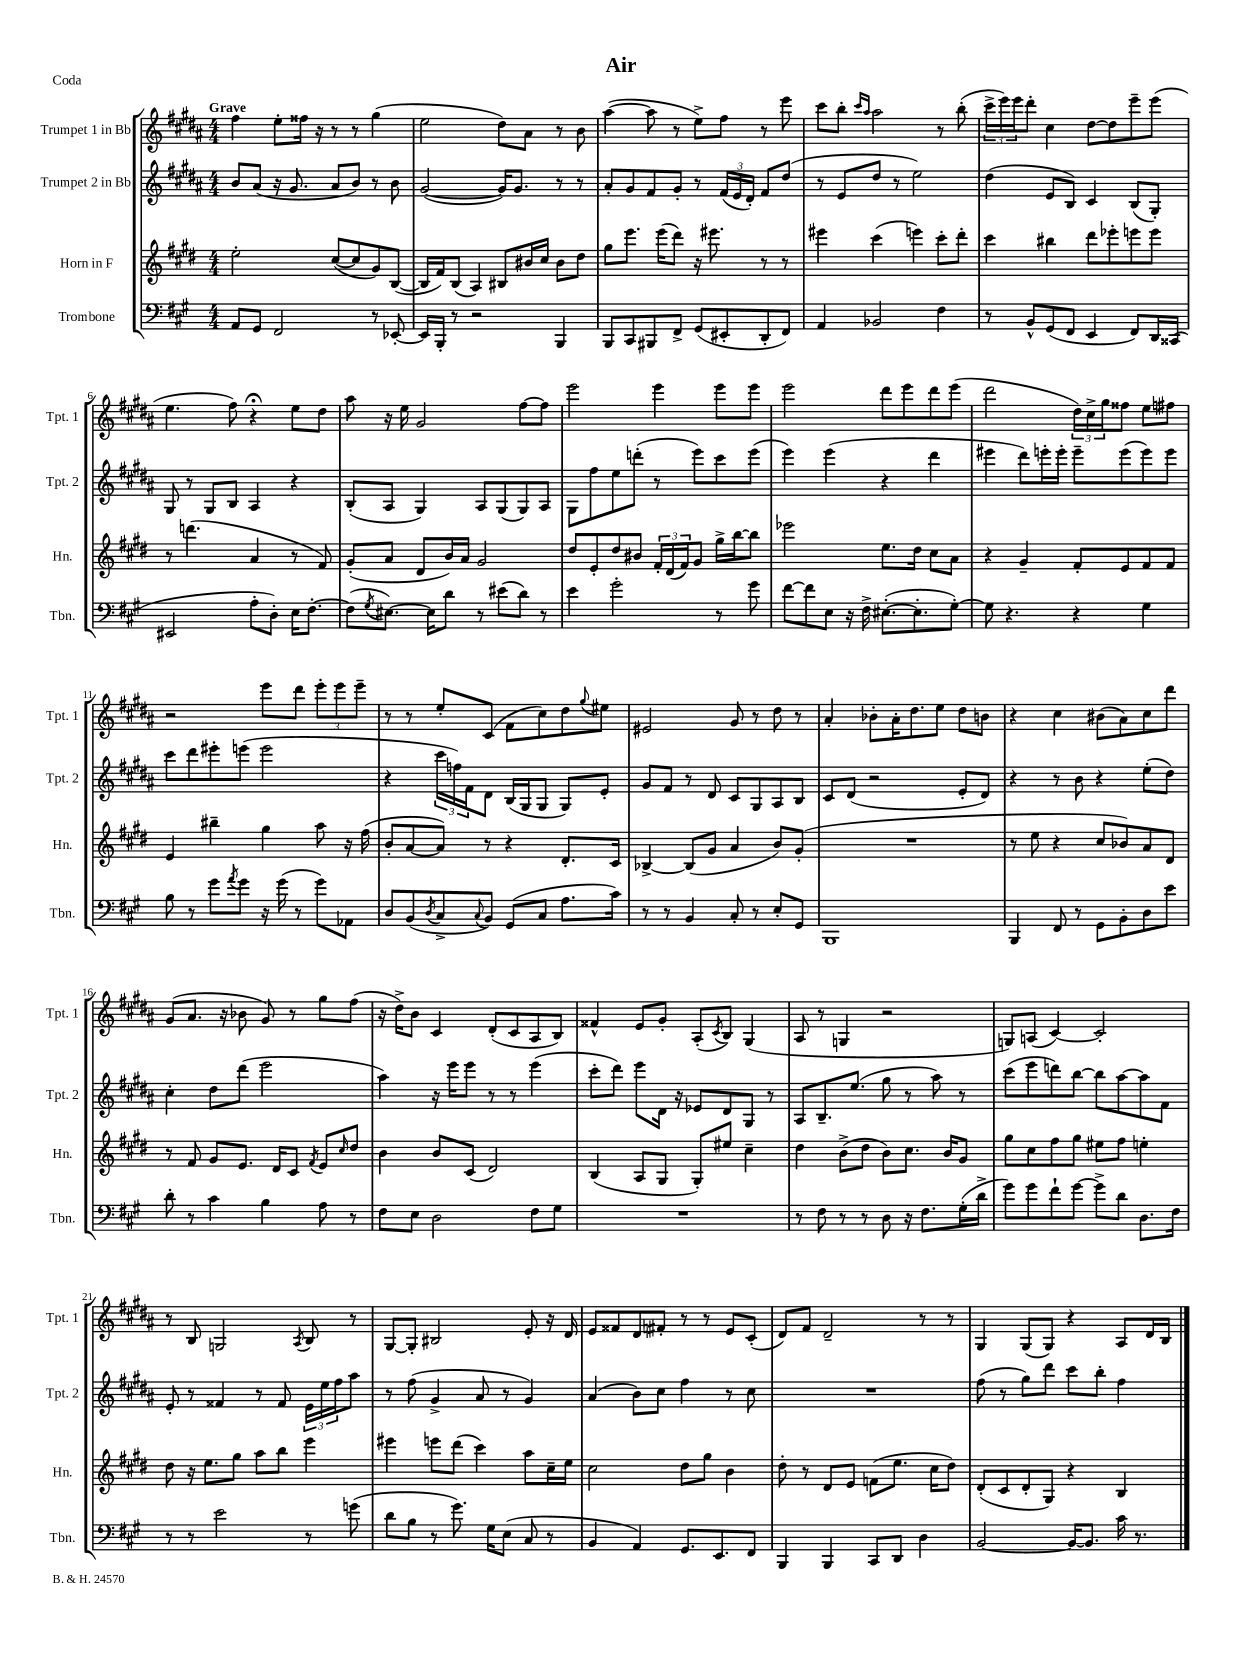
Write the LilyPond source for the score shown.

\header { title = "Air" piece = "Coda" }
<<
\new StaffGroup <<
\new Staff = "s0" \with { instrumentName = "Trumpet 1 in Bb" shortInstrumentName = "Tpt. 1" } {
    \clef treble \key b \major \numericTimeSignature \time 4/4 \tempo "Grave"
    fis''4 e''8-. fisis''16 r16 r8 r8 gis''4( |
    e''2 dis''8) ais'8 r8 b'8 |
    ais''4~( ais''8 r8 e''8->) fis''8 r8 e'''8 |
    cis'''8 b''8-. \grace { cis'''16 ais''16 } ais''2 r8 b''8-.( |
    \tuplet 3/2 { cis'''16-> e'''16) e'''16 } dis'''8-. cis''4 dis''8~ dis''8 e'''8-- e'''8( |
    e''4. fis''8) r4\fermata e''8 dis''8 |
    ais''8 r16 e''16 gis'2 fis''8~ fis''8 |
    e'''2 e'''4 e'''8 e'''8 |
    e'''2 dis'''8 e'''8 dis'''8 e'''8( |
    dis'''2 \tuplet 3/2 { dis''16) cis''16-> gis''16 } fisis''8 e''8 fis''8 |
    r2 e'''8 dis'''8 \tuplet 3/2 { e'''8-. e'''8 e'''8-- } |
    r8 r8 e''8-. cis'8( fis'8 cis''8) dis''8 \appoggiatura { gis''8 } eis''8 |
    eis'2 gis'8 r8 dis''8 r8 |
    ais'4-. bes'8-. ais'16-. dis''8. e''8 dis''8 b'8 |
    r4 cis''4 bis'8( ais'8) cis''8 dis'''8 |
    gis'8( ais'8. r16 bes'8 gis'8) r8 gis''8 fis''8( |
    r16 dis''16->) b'8 cis'4 dis'8-.( cis'8 ais8 b8) |
    fisis'4-^ e'8 gis'8-. ais8-.( \acciaccatura { cis'8 } b8) gis4( |
    ais8 r8 g4 r2 |
    g8) a8( cis'4~) cis'2-. |
    r8 b8 g2 \acciaccatura { ais8 } b8 r8 |
    gis8~ gis8-. bis2 e'8-. r16 dis'16 |
    e'8 fisis'8 dis'8 fis'8-. r8 r8 e'8 cis'8-.( |
    dis'8) fis'8 dis'2-- r8 r8 |
    gis4 gis8( gis8) r4 ais8 dis'16 b16 \bar "|." |
}
\new Staff = "s1" \with { instrumentName = "Trumpet 2 in Bb" shortInstrumentName = "Tpt. 2" } {
    \clef treble \key b \major \numericTimeSignature \time 4/4
    b'8 ais'8( r16 gis'8. ais'8 b'8) r8 b'8 |
    gis'2~( gis'16) gis'8. r8 r8 |
    ais'8-. gis'8 fis'8 gis'8-. r8 \tuplet 3/2 { fis'16( e'16 dis'16-.) } fis'8 dis''8( |
    r8 e'8 dis''8 r8 e''2) |
    dis''4( e'8 b8) cis'4 b8( gis8-.) |
    gis8 r8 gis8 b8 ais4 r4 |
    b8-.( ais8 gis4) ais8 gis8( gis8) ais8 |
    gis8 fis''8 e''8 d'''8-.( r8 e'''8) cis'''8 e'''8( |
    e'''4) e'''4( r4 dis'''4 |
    eis'''4 dis'''8) e'''16-. e'''16-. e'''8-- e'''8( e'''8) e'''8 |
    cis'''8 dis'''8 eis'''8-. e'''8( e'''2 |
    r4 \tuplet 3/2 { cis'''16 f''16) fis'16 } dis'8 b16( gis16 gis8 gis8) e'8-. |
    gis'8 fis'8 r8 dis'8 cis'8 gis8 ais8 b8 |
    cis'8 dis'8( r2 e'8-. dis'8) |
    r4 r8 b'8 r4 e''8-.( dis''8) |
    cis''4-. dis''8 dis'''8( e'''2 |
    ais''4) r16 e'''16 e'''8 r8 r8 e'''4( |
    cis'''8-. dis'''8) e'''8 dis'16 r16 ees'8 dis'8 gis8 r8 |
    ais8 b8.-- e''8.( gis''8 r8 ais''8) r8 |
    cis'''8( e'''8 d'''8) b''8~ b''8 ais''8~ ais''8 fis'8 |
    e'8-. r8 fisis'4 r8 fisis'8 \tuplet 3/2 { e'16 e''16 fis''16 } ais''8 |
    r8 fis''8( gis'4-> ais'8 r8 gis'4) |
    ais'4( b'8) cis''8 fis''4 r8 cis''8 |
    R1 |
    fis''8( r8 gis''8) dis'''8 cis'''8 b''8-. fis''4 \bar "|." |
}
\new Staff = "s2" \with { instrumentName = "Horn in F" shortInstrumentName = "Hn." } {
    \clef treble \key e \major \numericTimeSignature \time 4/4
    e''2-. cis''8~( cis''8 gis'8) b8~( |
    b16 fis'16) b8( a4) bis8 bis'16 cis''16 bis'8 dis''8 |
    gis''8 e'''8. e'''16( dis'''8) r16 eis'''8. r8 r8 |
    eis'''4 cis'''4( e'''4) cis'''8-. dis'''8-. |
    cis'''4 bis''4 dis'''8 ees'''8-. e'''8 e'''8 |
    r8 d'''4.( a'4 r8 fis'8) |
    gis'8-.( a'8 dis'8 b'16) a'16 gis'2 |
    dis''8 e'8-. dis''8 bis'8 \tuplet 3/2 { fis'16-. dis'16( fis'16) } gis'8 gis''16-> b''16~ b''8 |
    ees'''2 e''8. dis''16 cis''8 a'8 |
    r4 gis'4-- fis'8-. e'8 fis'8 fis'8 |
    e'4 bis''4-- gis''4 a''8 r16 fis''16( |
    b'8-. a'8~ a'8) r8 r4 dis'8.-. cis'16 |
    bes4~-> bes8( gis'8 a'4 b'8) gis'8-.( |
    R1 |
    r8 e''8 r4 cis''8 bes'8) a'8 dis'8 |
    r8 fis'8 gis'8 e'8. dis'16 cis'8 \acciaccatura { fis'8 } e'8 \grace { cis''16 } dis''8 |
    b'4 b'8 cis'8( dis'2) |
    b4( a8 gis8 gis8-.) eis''8 cis''4-- |
    dis''4 b'8->( dis''8 b'8) cis''8. b'16 gis'8 |
    gis''8 cis''8 fis''8 gis''8 eis''8 fis''8 e''4-. |
    dis''8 r16 e''8. gis''8 a''8 b''8 e'''4 |
    eis'''4 e'''8 dis'''8( cis'''4) a''8 cis''16-- e''16 |
    cis''2 dis''8 gis''8 b'4 |
    dis''8-. r8 dis'8 e'8 f'8( e''8. cis''16 dis''8) |
    dis'8-.( cis'8 dis'8-. gis8) r4 b4 \bar "|." |
}
\new Staff = "s3" \with { instrumentName = "Trombone" shortInstrumentName = "Tbn." } {
    \clef bass \key a \major \numericTimeSignature \time 4/4
    a,8 gis,8 fis,2 r8 ees,8~-. |
    ees,16 b,,16-. r8 r2 b,,4 |
    b,,8 cis,8 bis,,8 fis,8-> gis,8( eis,8-. d,8-. fis,8) |
    a,4 bes,2 fis4 |
    r8 b,8-^ gis,8( fis,8 e,4 fis,8) d,16 cisis,16( |
    eis,2 a8-. d8-.) e16 fis8.~-. |
    fis8( \acciaccatura { gis8 } eis8.~) eis16 d'8 r8 eis'8( d'8) r8 |
    e'4 gis'2-. r8 gis'8 |
    fis'8~ fis'8 e8 r16 fis16-> eis8.~-.( eis8.-. gis8~-.) |
    gis8 r4. r4 gis4 |
    b8 r8 gis'8 \acciaccatura { a'8 } gis'8 r16 gis'16( r8 gis'8) aes,8 |
    d8 b,8( \acciaccatura { d8 } cis8-> \appoggiatura { cis8 } b,8) gis,8( cis8 a8. cis'16) |
    r8 r8 b,4 cis8-. r8 e8-. gis,8 |
    b,,1 |
    b,,4 fis,8 r8 gis,8 b,8-. d8 e'8 |
    d'8-. r8 cis'4 b4 a8 r8 |
    fis8 e8 d2 fis8 gis8 |
    R1 |
    r8 fis8 r8 r8 d8 r16 fis8. gis16-.( d'16-> |
    gis'8) gis'8 fis'8-! gis'8~ gis'8-> d'8 d8. fis16 |
    r8 r8 e'2 r8 g'8( |
    d'8 b8 r8 gis'8.) gis16 e8( cis8 r8 |
    b,4 a,4) gis,8. e,8. fis,8 |
    b,,4 b,,4 cis,8 d,8 d4 |
    b,2~ b,16~ b,8. cis'16 r8. \bar "|." |
}
>>
>>
